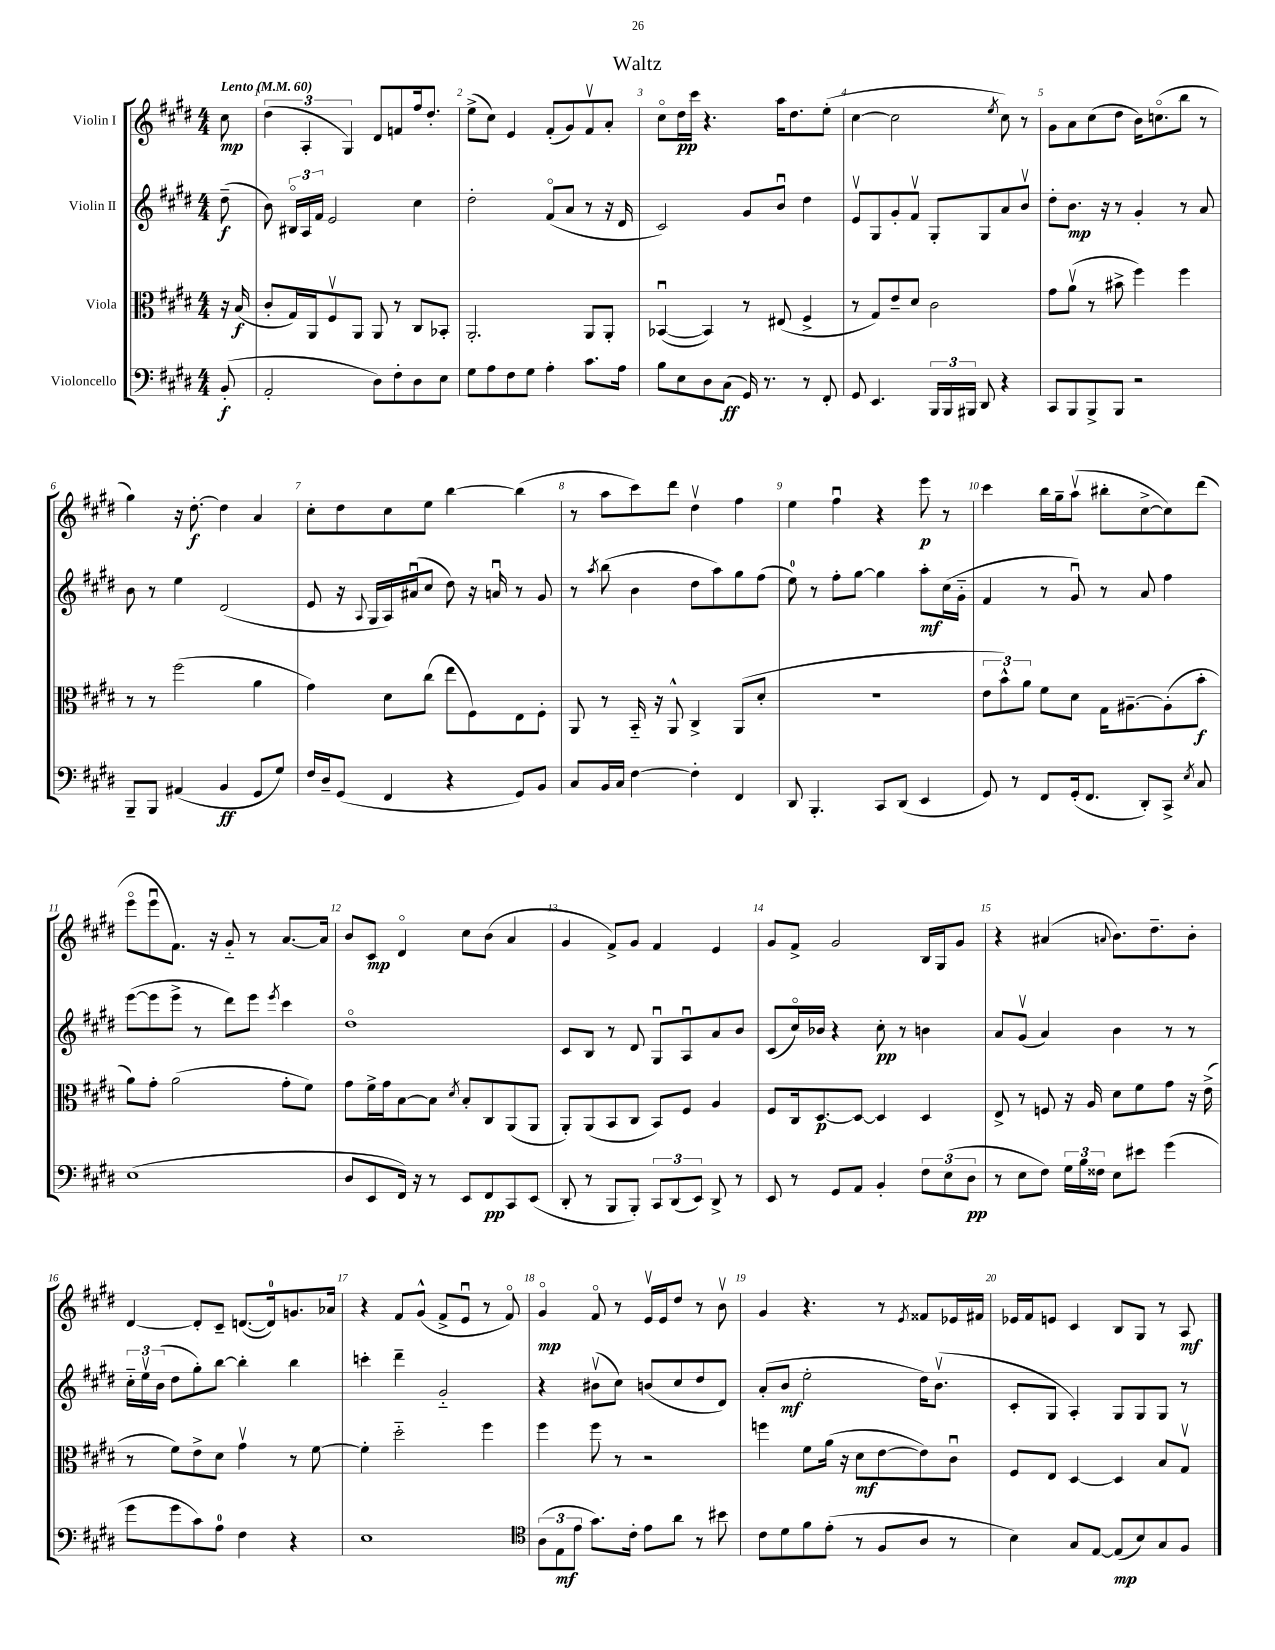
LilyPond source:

\header { title = "Waltz" }
<<
\new StaffGroup <<
\new Staff = "s0" \with { instrumentName = "Violin I" } {
    \clef treble \key e \major \numericTimeSignature \time 4/4 \partial 8 \tempo "Lento" 4 = 60
    \autoBeamOff cis''8\mp |
    \tuplet 3/2 { dis''4( a4-. gis4) } dis'8[ f'8 fis''16 dis''8.]-. |
    e''8[->( cis''8]) e'4 fis'8[-.( gis'8) fis'8\upbow a'8]-. |
    cis''8[\flageolet dis''16\pp cis'''16] r4. a''16[ dis''8. e''8]-.( |
    cis''4~ cis''2 \acciaccatura { e''8 } cis''8) r8 |
    gis'8[ a'8 cis''8( dis''8] b'16[) c''8.\flageolet( b''8] r8 |
    gis''4) r16 dis''8.~-.\f dis''4 a'4 |
    cis''8[-. dis''8 cis''8 e''8] b''4~ b''4( |
    r8 a''8[ cis'''8) dis'''8] dis''4\upbow fis''4 |
    e''4 fis''4\downbow r4 e'''8\p r8 |
    cis'''4 b''16[ gis''16-- a''8]\upbow( bis''8[-. cis''8~-> cis''8) dis'''8]( |
    e'''8[\flageolet e'''8\downbow fis'8.]) r16 gis'8-_ r8 a'8.[~ a'16] |
    b'8[ cis'8]\mp dis'4\flageolet cis''8[ b'8]( a'4 |
    gis'4 fis'8[->) gis'8] fis'4 e'4 |
    gis'8[ fis'8]-> gis'2 b16[ gis16 gis'8] |
    r4 ais'4( \appoggiatura { a'8 } b'8.[) dis''8.-- b'8]-. |
    dis'4~ dis'8[-. cis'8]-- d'8.[~( d'16-0) g'8. aes'16] |
    r4 fis'8[ gis'8]-^( fis'8[-> e'8]\downbow r8 fis'8\flageolet) |
    gis'4\flageolet\mp fis'8\flageolet r8 e'16[\upbow e'16 dis''8] r8 b'8\upbow |
    gis'4 r4. r8 \acciaccatura { e'8 } fisis'8[ ees'16 fis'16] |
    ees'16[ fis'16 e'8] cis'4 b8[ gis8] r8 a8\mf \bar "|." |
}
\new Staff = "s1" \with { instrumentName = "Violin II" } {
    \clef treble \key e \major \numericTimeSignature \time 4/4 \partial 8
    \autoBeamOff dis''8--\f( |
    b'8) \tuplet 3/2 { bis16[\flageolet a16 fis'16] } e'2 cis''4 |
    dis''2-. fis'8[\flageolet( a'8] r8 r16 dis'16 |
    cis'2) gis'8[ b'8]\downbow dis''4 |
    e'8[\upbow gis8 gis'8-. fis'8]\upbow gis8[-. gis8 a'8 b'8]\upbow |
    dis''8[-. b'8.]\mp r16 r8 gis'4-. r8 a'8 |
    b'8 r8 e''4 dis'2( |
    e'8 r16 \appoggiatura { a8 } gis16[ a16) ais'16\downbow( cis''8] dis''8) r16 a'16\downbow r8 gis'8 |
    r8 \acciaccatura { a''8 } b''8( b'4 dis''8[ a''8) gis''8 fis''8]( |
    e''8-0) r8 fis''8[-. gis''8]~ gis''4 a''8[-.\mf cis''16( gis'16]-_ |
    fis'4 r8 gis'8\downbow) r8 a'8 fis''4 |
    e'''8[~( e'''8 e'''8]-> r8 dis'''8[) e'''8] \acciaccatura { e'''8 } cis'''4 |
    dis''1\flageolet |
    cis'8[ b8] r8 dis'8 gis8[\downbow a8\downbow a'8 b'8] |
    cis'8[( cis''16\flageolet) bes'16] r4 cis''8-.\pp r8 b'4 |
    a'8[ gis'8]\upbow( a'4) b'4 r8 r8 |
    \tuplet 3/2 { cis''16[-_ e''16\upbow b'16]( } dis''8[ gis''8-.) b''8]~ b''4-. b''4 |
    c'''4-. dis'''4-- gis'2-_ |
    r4 bis'8[\upbow( cis''8]) b'8[( cis''8 dis''8 dis'8]) |
    a'8[-.( b'8]\mf e''2-. dis''16[) b'8.]\upbow( |
    cis'8[-. gis8] a4-.) gis8[ gis8 gis8] r8 \bar "|." |
}
\new Staff = "s2" \with { instrumentName = "Viola" } {
    \clef alto \key e \major \numericTimeSignature \time 4/4 \partial 8
    \autoBeamOff r16 b16\f( |
    cis'8[-. gis16) a,16 fis8\upbow a,8] a,8 r8 cis8[ bes,8]-. |
    a,2.-. a,8[ a,8]-. |
    bes,4~\downbow( bes,4) r8 eis8( fis4-> |
    r8 gis8[) e'8-- dis'8] cis'2 |
    gis'8[ a'8]\upbow( r8 bis'8-> fis''4) fis''4 |
    r8 r8 fis''2( a'4 |
    gis'4) dis'8[ cis''8]( e''8[ fis8) e8 fis8]-. |
    a,8 r8 b,16-_ r16 a,8-^ cis4-> a,8[( dis'8]-. |
    R1 |
    \tuplet 3/2 { e'8[ b'8-^) a'8] } fis'8[ dis'8] gis16[ ais8.~-- ais8-.( b'8]-.\f |
    a'8[) gis'8]-. a'2( gis'8[-. fis'8]) |
    gis'8[ fis'16-> gis'16 b8~ b8] \acciaccatura { dis'8 } b8[-. cis8 a,8( a,8] |
    a,8[-.) a,8( b,8 cis8] b,8[) fis8] a4 |
    fis8[ cis16 dis8.~\p dis8]~ dis4 dis4 |
    e8-> r8 f8 r16 a16 dis'8[ fis'8 gis'8] r16 e'16->( |
    r8 fis'8[) e'8-> dis'8] gis'4\upbow r8 fis'8~ |
    fis'4-. dis''2-_ fis''4 |
    fis''4 fis''8 r8 r2 |
    f''4 fis'8[ a'16]( r16 dis'8[\mf e'8~ e'8) cis'8]\downbow |
    fis8[ e8] dis4~ dis4 b8[ gis8]\upbow \bar "|." |
}
\new Staff = "s3" \with { instrumentName = "Violoncello" } {
    \clef bass \key e \major \numericTimeSignature \time 4/4 \partial 8
    \autoBeamOff b,8-.\f( |
    a,2-. dis8[) fis8-. dis8 e8] |
    gis8[ a8 fis8 gis8] a4-. cis'8.[ a16] |
    b8[ e8 dis8 cis8]\ff( gis,16) r8. r8 fis,8-. |
    gis,8 e,4. \tuplet 3/2 { b,,16[ b,,16 bis,,16] } dis,8 r4 |
    cis,8[ b,,8 b,,8-> b,,8] r2 |
    b,,8[-- b,,8] ais,4( b,4\ff gis,8[ gis8]) |
    fis16[ dis16-- gis,8]( fis,4 r4 gis,8[) b,8] |
    cis8[ b,16 cis16] fis4~ fis4-. fis,4 |
    dis,8 b,,4.-. cis,8[ dis,8]( e,4 |
    gis,8) r8 fis,8[ gis,16-.( fis,8.] dis,8[-.) cis,8]-> \acciaccatura { e8 } cis8 |
    e1( |
    dis8[ e,8 fis,16]) r16 r8 e,8[ fis,8\pp cis,8 e,8]( |
    dis,8-. r8 b,,8[ b,,8]-.) \tuplet 3/2 { cis,8[ dis,8( e,8]) } dis,8-> r8 |
    e,8 r8 gis,8[ a,8] b,4-. \tuplet 3/2 { fis8[ e8( dis8]\pp } |
    r8 e8[ fis8]) \tuplet 3/2 { gis16[ b16 fisis16] } e8[ eis'8] gis'4( |
    gis'8[ gis'8 cis'8) a8]-0 fis4 r4 |
    e1 |
    \clef tenor \tuplet 3/2 { a8[( e8\mf e'8] } gis'8.[) cis'16]-. e'8[ a'8] r8 bis'8 |
    cis'8[ dis'8 fis'8 e'8]-.( r8 fis8[ a8] r8 |
    b4) gis8[ e8]~ e8[\mp( b8) gis8 fis8] \bar "|." |
}
>>
>>
\layout { \context { \Score \override BarNumber.break-visibility = ##(#f #t #t) barNumberVisibility = #all-bar-numbers-visible } }
